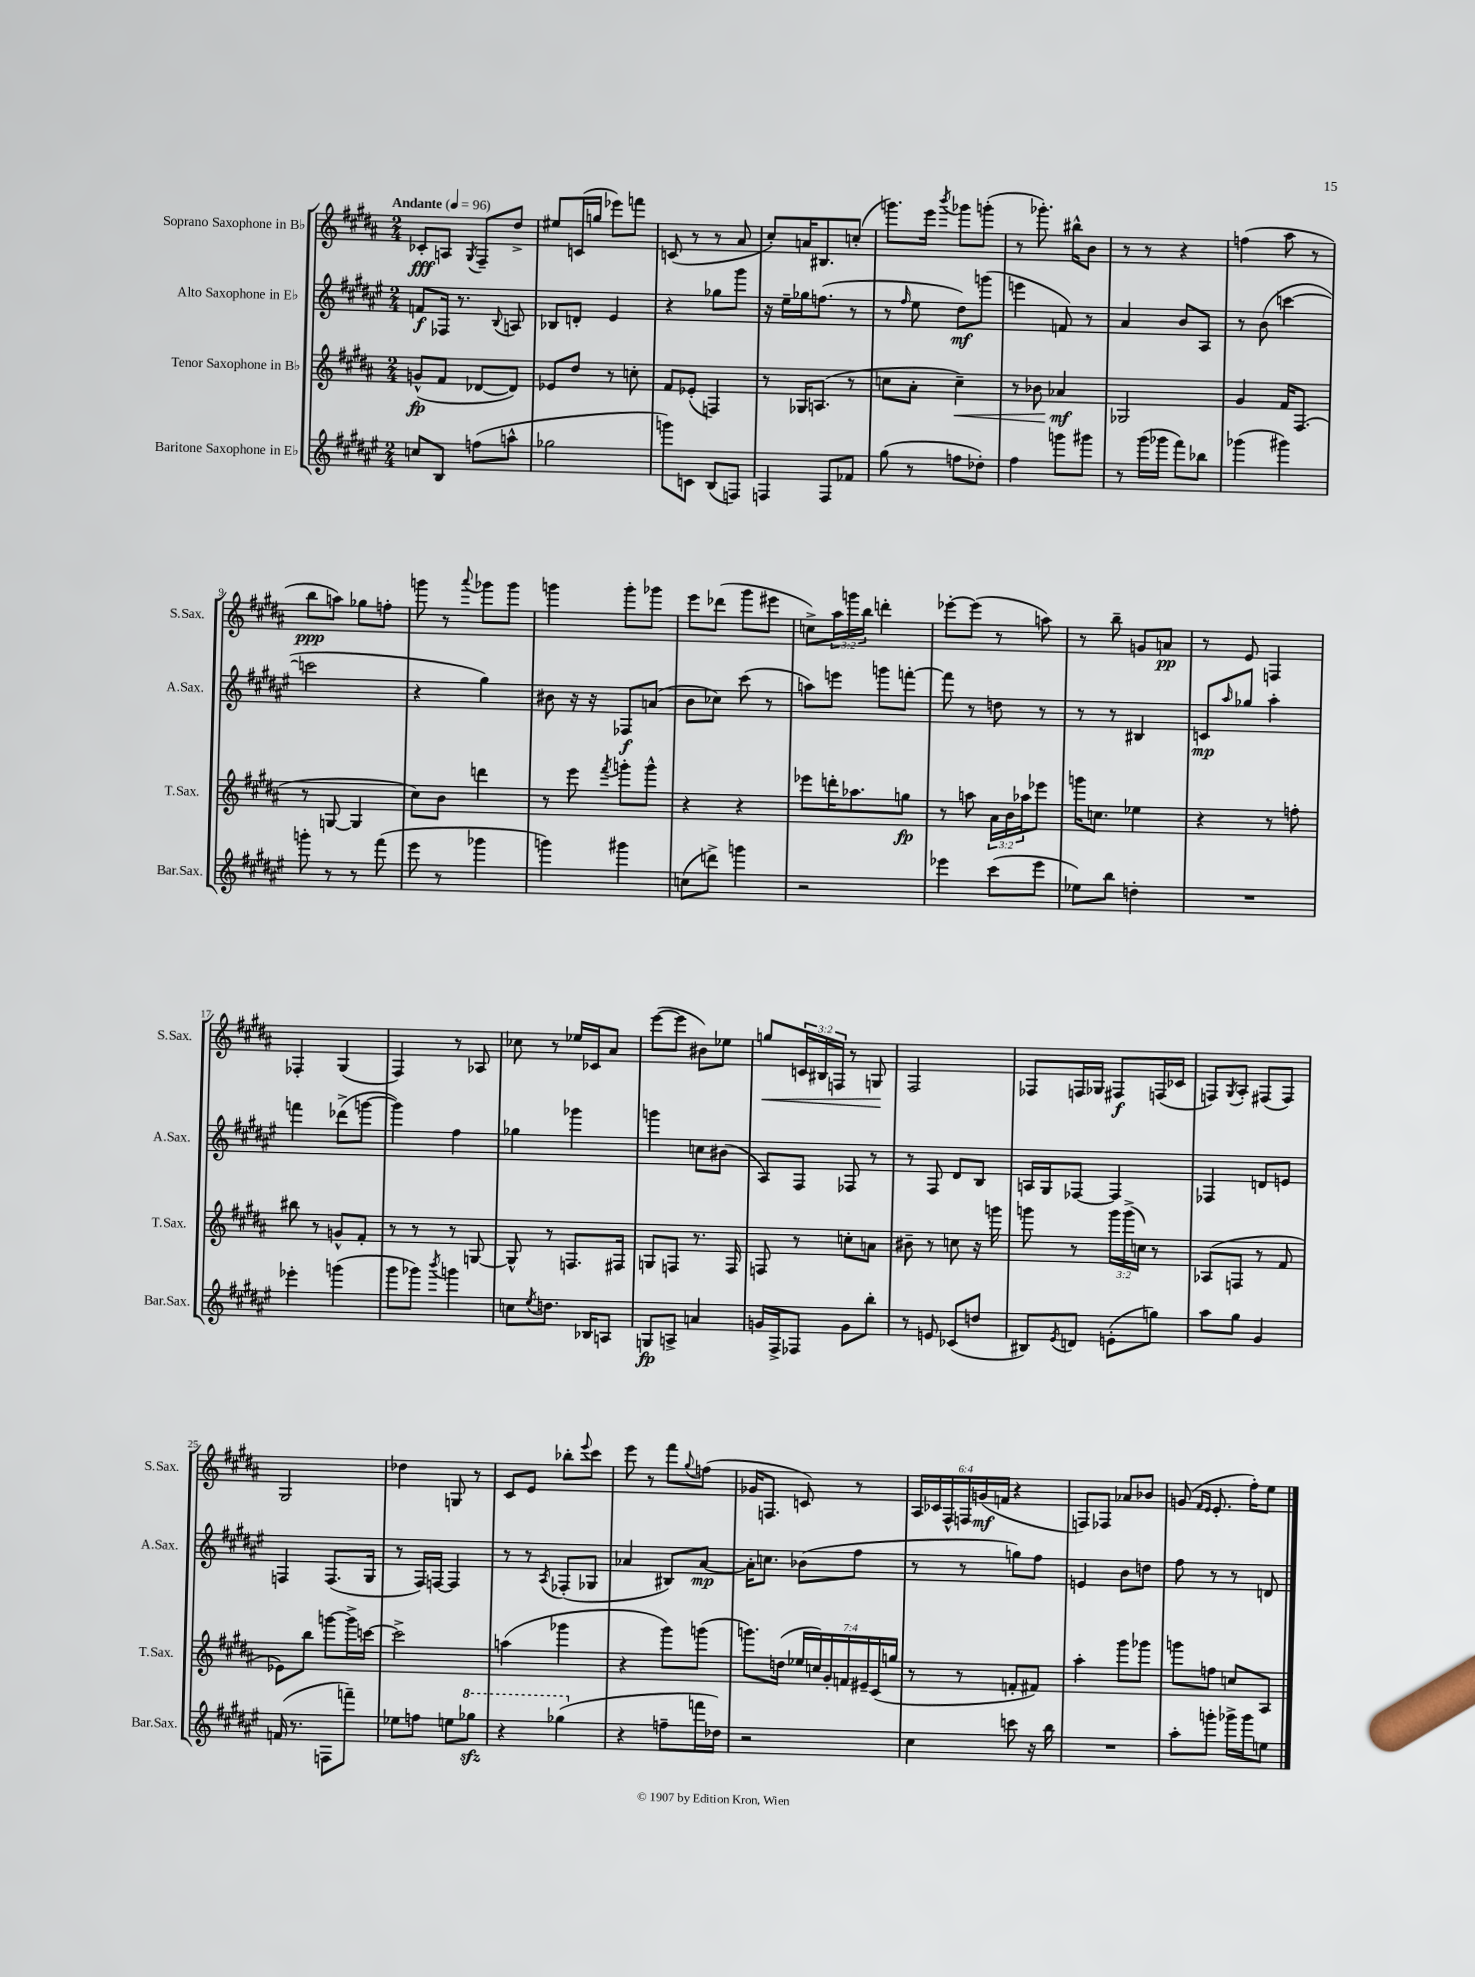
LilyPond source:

<<
\new StaffGroup <<
\new Staff = "s0" \with { instrumentName = "Soprano Saxophone in Bb" shortInstrumentName = "S.Sax." } {
    \clef treble \key b \major \numericTimeSignature \time 2/4 \override Staff.TupletNumber.text = #tuplet-number::calc-fraction-text \tempo "Andante" 4 = 96
    ces'8-.\fff a8 \acciaccatura { gis8 } fis8-- dis''8-> |
    eis''8 c'16( g''16 ees'''8) f'''8 |
    c'8( r8 r8 ais'8 |
    cis''8-.) a'16 bis8. c''8-.( |
    g'''8.) e'''16 \acciaccatura { b'''8 } ges'''8 g'''8-.( |
    r8 ges'''8.-.) bis''16-^ b'8 |
    r8 r8 r4 |
    f''4( ais''8 r8 |
    b''8\ppp a''8) ges''8 f''8-. |
    g'''8 r8 \appoggiatura { ais'''8 } ges'''8 ges'''8 |
    g'''4 g'''8-. ges'''8 |
    e'''8 des'''8( gis'''8 eis'''8 |
    c''8->) \tuplet 3/2 { ais''16 g'''16 b''16 } d'''4-. |
    ees'''8~-. ees'''8( r8 a''8) |
    r8 b''8-- g'8 a'8\pp |
    r8 e'8 f4 |
    fes4-. gis4( |
    fis4) r8 aes8 |
    ces''8 r8 ees''16 ces'16 ais'8 |
    e'''8~( e'''8 bis'8) ees''8 |
    g''8\< \tuplet 3/2 { c'16 bis16 f16 } r8 g8\! |
    fis2 |
    fes8 f16 ges16 fis8\f f16( ces'16 |
    f8) \acciaccatura { gis8 } ais8-. fis8( fis8) |
    gis2 |
    des''4 g8 r8 |
    cis'8 e'8 bes''8-. \appoggiatura { e'''8 } cis'''8 |
    e'''8 r8 fis'''8 \appoggiatura { gis''8 } f''8( |
    ges'16 f8. c'8) r8 |
    \tuplet 6/4 { ais16 ces'16 fis16-^ f16 g'16\mf( f'16 } r4 |
    f8) fes8 aes'8 bes'8 |
    g'8( \grace { fis'16 e'16 } e'8.-. fis''16-.) e''8 \bar "|." |
}
\new Staff = "s1" \with { instrumentName = "Alto Saxophone in Eb" shortInstrumentName = "A.Sax." } {
    \clef treble \key fis \major \numericTimeSignature \time 2/4
    f'8\f fes16 r8. \appoggiatura { b8 } a8 |
    bes8 d'8-. eis'4 |
    r4 ges''8 gis'''8 |
    r16 eis''16-- ges''16 f''8.( r8 |
    r8 \grace { fis''16 } eis''8 dis''8\mf) g'''8( |
    e'''4 f'8) r8 |
    ais'4 b'8 ais8 |
    r8 b'8( c'''4~ |
    c'''2 |
    r4 gis''4) |
    bis'8 r16 r16 fes8\f a'8( |
    b'8 ces''8) cis'''8( r8 |
    a''8) e'''8 g'''8 f'''8~-. |
    f'''8 r8 d''8 r8 |
    r8 r8 bis4 |
    c'8\mp \grace { ais''16 } ges''8 ais''4-. |
    f'''4 des'''8->( g'''8~ |
    g'''4) fis''4 |
    ges''4 ges'''4 |
    g'''4 c''8 bis'8( |
    ais8) fis8 fes8 r8 |
    r8 fis8 dis'8 b8 |
    a16 gis16 fes8~ fes4 |
    fes4 d'8 e'8 |
    f4 f8.( gis16 |
    r8 fis16) f16~ f4 |
    r8 r8 \acciaccatura { ais8 } fes8-.( ges8 |
    aes'4 bis8) aes'8~\mp |
    aes'16-. c''8. bes'8( fis''8 |
    r8 r8 g''8) fis''8 |
    e'4 b'8 d''8 |
    fis''8 r8 r8 d'8 \bar "|." |
}
\new Staff = "s2" \with { instrumentName = "Tenor Saxophone in Bb" shortInstrumentName = "T.Sax." } {
    \clef treble \key b \major \numericTimeSignature \time 2/4 \override Staff.TupletNumber.text = #tuplet-number::calc-fraction-text
    g'8-^\fp( fis'8 des'8~ des'8) |
    ees'8 dis''8 r8 c''8-. |
    fis'8 ees'8-.( f4) |
    r8 ges16 a8.( r8 |
    c''8 ais'8-. c''4--\<) |
    r8 bes'8 aes'4\mf\! |
    ges2 |
    gis'4 fis'16 fis8.( |
    r8 g8~ g4 |
    cis''8) b'8 d'''4 |
    r8 e'''8 \acciaccatura { fis'''8 } g'''8-. g'''8-^ |
    r4 r4 |
    ees'''8 d'''16-. aes''8. g''8\fp |
    r8 a''8 \tuplet 3/2 { ais'16 b'16 aes''16 } ees'''8 |
    g'''16 c''8. ees''4 |
    r4 r8 f''8-. |
    bis''8 r8 g'8-^ fis'8-. |
    r8 r8 r8 g8~ |
    g8-^ r8 f8. fis16 |
    g8 f8 r8. f16 |
    f8 r8 c''8-. a'8 |
    bis'8-- r8 c''8 r16 g'''16 |
    g'''8 r8 \tuplet 3/2 { g'''16 g'''16->( c''16) } r8 |
    aes8( f8 r8 fis'8 |
    ees'8) b''8 g'''8~ g'''16-> c'''16~ |
    c'''2-> |
    a''4( ges'''4 |
    r4 gis'''8) g'''8( |
    g'''8.) d''16( \tuplet 7/4 { ees''16 c''16) gis'16-. f'16 eis'16-- cis'16( g''16 } |
    r8 r8 f'8-. fis'8) |
    ais''4-. gis'''8 ges'''8 |
    g'''8 f''8 c''8 ais8 \bar "|." |
}
\new Staff = "s3" \with { instrumentName = "Baritone Saxophone in Eb" shortInstrumentName = "Bar.Sax." } {
    \clef treble \key fis \major \numericTimeSignature \time 2/4
    c''8 b8 f''8( a''8-^ |
    ges''2 |
    g'''8) c'8 b8( f8) |
    f4 f8 fes'8 |
    gis''8( r8 f''8 des''8-.) |
    fis''4 g'''8 gis'''8 |
    r8 gis'''16( ges'''16 fis'''8) bes''8 |
    ges'''4( gis'''4) |
    g'''8-. r8 r8 fis'''8( |
    eis'''8 r8 ges'''4 |
    g'''4) gis'''4 |
    c''8( d'''8->) g'''4 |
    r2 |
    ees'''4 cis'''8( ees'''8 |
    ees''8) b''8 d''4-. |
    R2 |
    ees'''4-. g'''4( |
    gis'''8 ges'''8) \acciaccatura { b'''8 } g'''4 |
    c''8 \acciaccatura { eis''8 } d''8. bes16 a8 |
    g8\fp a8-> a'4 |
    g'16 fis16-> fes8 g'8 b''8-. |
    r8 e'8 ces'8( d''8 |
    bis8) \acciaccatura { eis'8 } d'8 e'8-.( g''8) |
    ais''8 gis''8 gis'4 |
    f'16( r8. f8 f'''8--) |
    ees''8 f''8 e''8 \ottava #1 ges'''8\sfz |
    r4 ges'''4( \ottava #0 |
    r4 f''8-- f'''16 des''16) |
    r2 |
    cis''4 c'''8 r16 b''16 |
    R2 |
    ais''8-. g'''8-. ges'''16-> ges'''16 e''8 \bar "|." |
}
>>
>>
